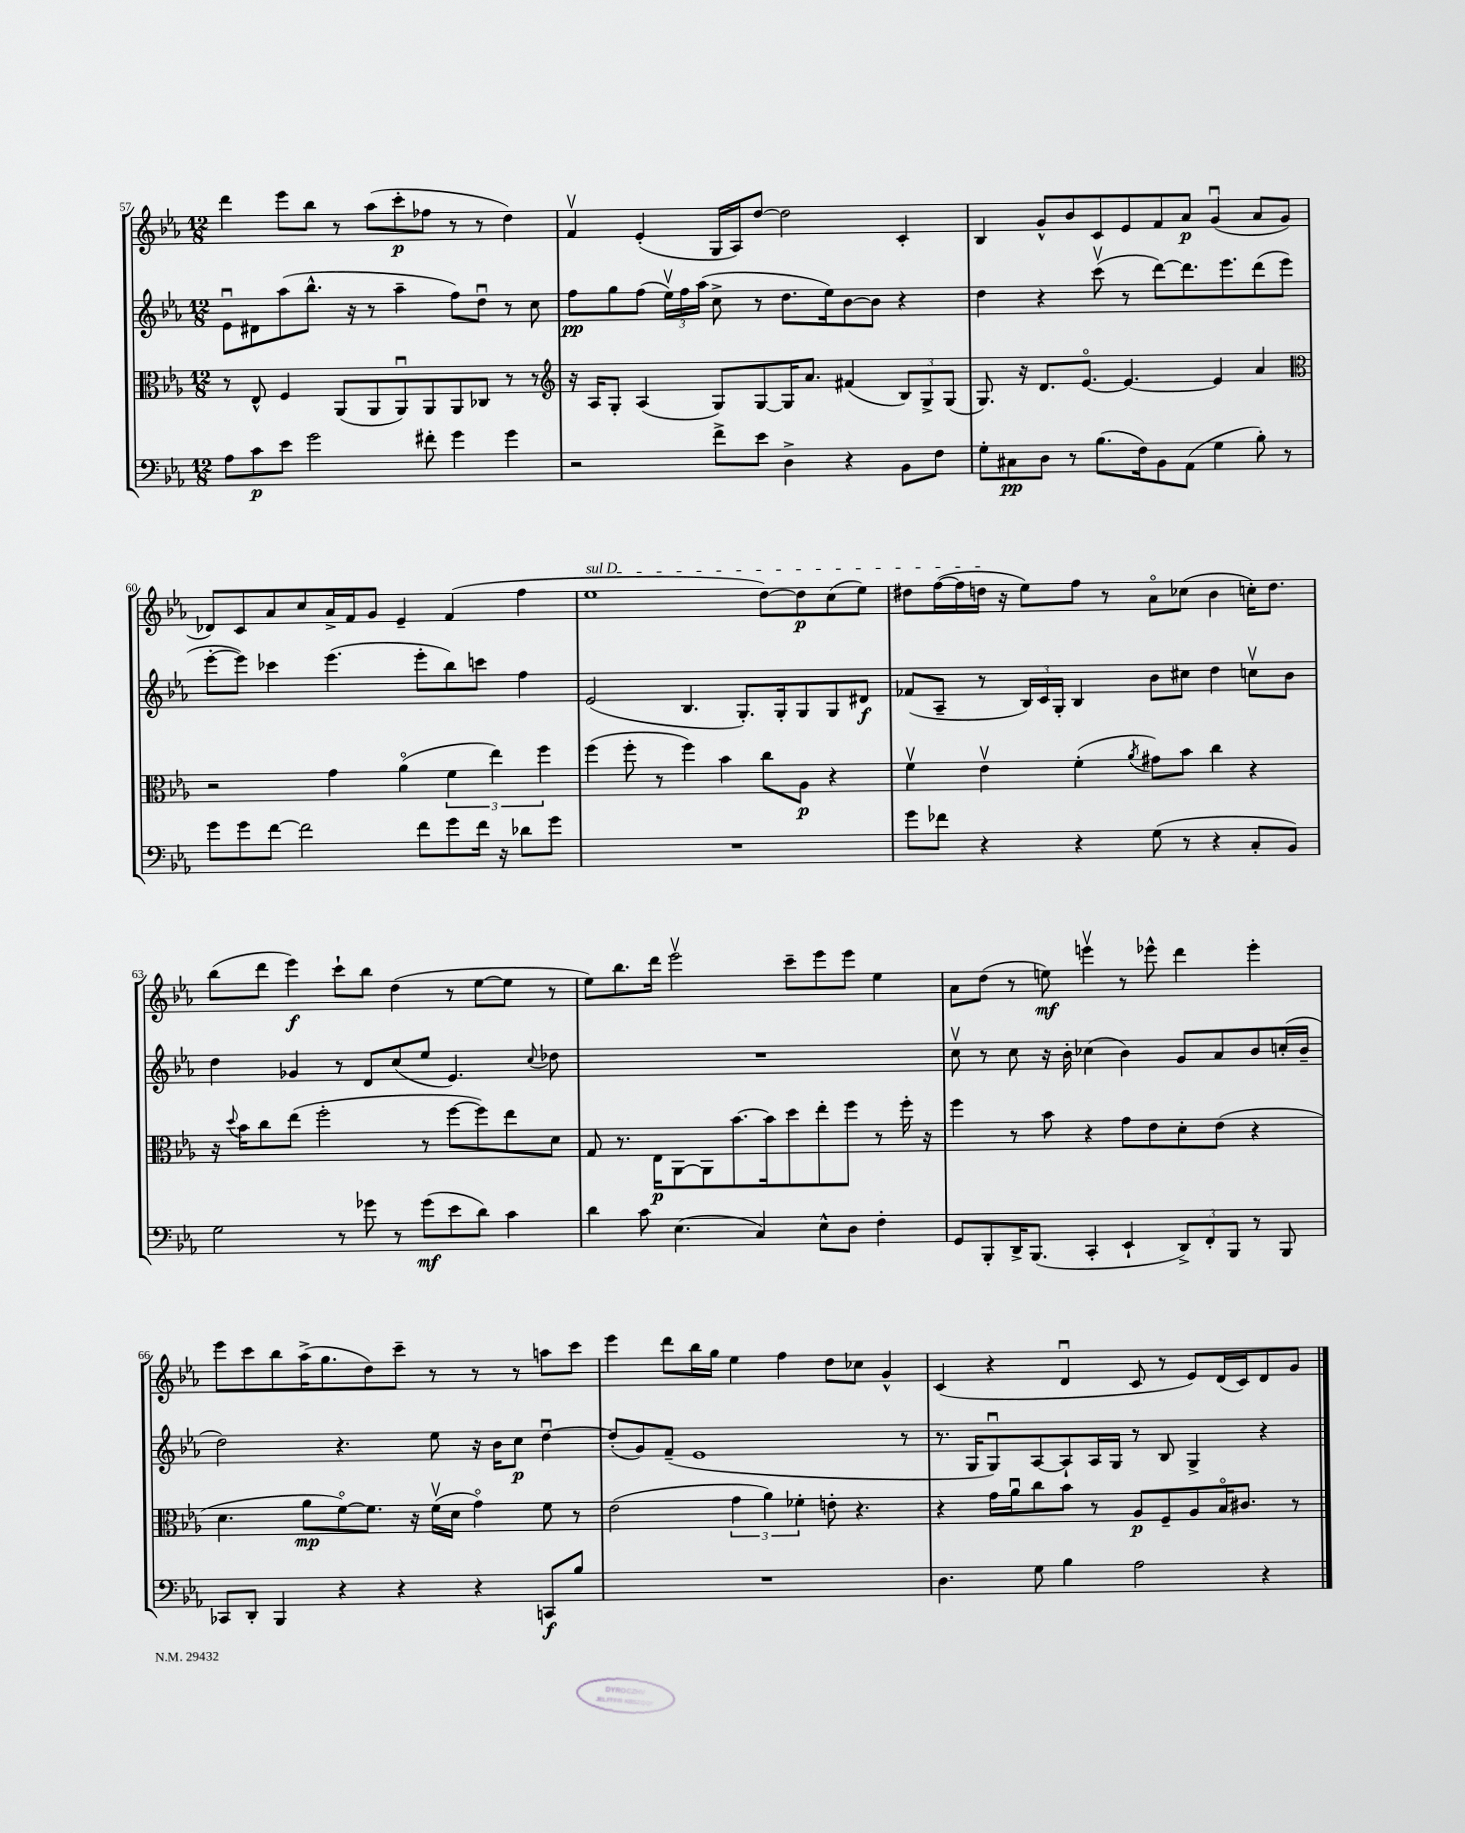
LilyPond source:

<<
\new StaffGroup <<
\new Staff = "s0" {
    \clef treble \key ees \major \numericTimeSignature \time 12/8
    \autoBeamOff d'''4 ees'''8[ bes''8] r8 aes''8[( c'''8-.\p fes''8] r8 r8 d''4) |
    f'4\upbow ees'4-.( g16[ aes16) d''8]~ d''2 c'4-. |
    bes4 g'8[-^ bes'8 c'8 ees'8 f'8 aes'8]\p g'4\downbow( aes'8[ g'8] |
    des'8[) c'8 aes'8 c''8 aes'16-> f'16 g'8] ees'4-- f'4( f''4 |
    \once \override TextSpanner.bound-details.left.text = \markup { \italic "sul D" } ees''1\startTextSpan d''8[~) d''8\p c''8( ees''8]) |
    dis''8[ f''16~( f''16 d''16]\stopTextSpan r16 ees''8[) f''8] r8 aes'8[\flageolet ces''8]( bes'4 c''16[-.) d''8.] |
    bes''8[( d'''8] ees'''4\f) c'''8[-! bes''8] d''4( r8 ees''8[~ ees''8] r8 |
    ees''8[) bes''8. d'''16] ees'''2\upbow c'''8[-- ees'''8 ees'''8] ees''4 |
    aes'8[ d''8]( r8 e''8\mf) e'''4\upbow r8 ees'''8-^ d'''4 ees'''4-. |
    ees'''8[ c'''8 bes''8 aes''16->( g''8. d''8) c'''8]-- r8 r8 r8 a''8[ c'''8] |
    ees'''4 d'''8[ bes''16 g''16] ees''4 f''4 d''8[ ces''8] g'4-^ |
    c'4( r4 d'4\downbow c'8 r8 ees'8[) d'16( c'16) d'8 g'8] \bar "|." |
}
\new Staff = "s1" {
    \clef treble \key ees \major \numericTimeSignature \time 12/8
    \autoBeamOff ees'8[\downbow dis'8 aes''8( bes''8.]-^ r16 r8 aes''4-- f''8[) d''8]\downbow r8 c''8 |
    f''8[\pp g''8 f''8]( \tuplet 3/2 { ees''16[\upbow) f''16 aes''16]( } c''8-> r8 d''8.[ ees''16) bes'8~ bes'8] r4 |
    d''4 r4 c'''8\upbow( r8 d'''8[~) d'''8. ees'''8. d'''8( ees'''8] |
    ees'''8[~-. ees'''8]) ces'''4 ees'''4.( ees'''8[-. bes''8) c'''8] f''4 |
    ees'2( bes4. g8.[-.) g16-. g8 g8 dis'8]\f |
    fes'8[( aes8]-- r8 \tuplet 3/2 { bes16[) c'16 g16]-. } bes4 bes'8[ cis''8] d''4 c''8[\upbow bes'8] |
    d''4 ges'4 r8 d'8[ c''8( ees''8] ees'4.) \appoggiatura { c''8 } des''8 |
    R1. |
    c''8\upbow r8 c''8 r16 bes'16-. ces''4( bes'4) g'8[ aes'8 bes'8 c''16-.( bes'16]-- |
    d''2) r4. ees''8 r16 bes'16[ c''8]\p d''4~\downbow |
    d''8[-.( g'8) f'8]--( ees'1 r8 |
    r8. g16[ g8\downbow) aes8~ aes8-! aes16 g16] r8 bes8 g4-> r4 \bar "|." |
}
\new Staff = "s2" {
    \clef alto \key ees \major \numericTimeSignature \time 12/8
    \autoBeamOff r8 ees8-^ f4 aes,8[( aes,8 aes,8\downbow) aes,8 aes,8 ces8] r8 r8 |
    \clef treble r16 aes16[ g8]-. aes4( g8[) g8~ g16 aes'8.] fis'4( \tuplet 3/2 { bes8[) g8-> g8]( } |
    g8.) r16 d'8.[ ees'8.]~\flageolet ees'4.~ ees'4 aes'4 |
    \clef alto r2 g'4 aes'4\flageolet( \tuplet 3/2 { f'4 ees''4) f''4 } |
    f''4( f''8-. r8 f''4) bes'4 c''8[ aes8]\p r4 |
    f'4\upbow ees'4\upbow f'4-.( \acciaccatura { aes'8 } gis'8[) bes'8] c''4 r4 |
    r16 \appoggiatura { d''8 } bes'16[ c''8 ees''8]( f''2-. r8 f''8[~ f''8) ees''8 d'8] |
    g8 r8. ees16[\p aes,8~ aes,8 bes'8.~ bes'16 d''8 ees''8-. f''8] r8 f''16-. r16 |
    f''4 r8 bes'8 r4 g'8[ ees'8 d'8-. ees'8]( r4 |
    d'4. aes'8[\mp f'8~\flageolet) f'8.] r16 f'16[\upbow( d'16] g'4\flageolet) f'8 r8 |
    ees'2( \tuplet 3/2 { g'4 aes'4) fes'4-. } e'8-. r4. |
    r4 g'16[ aes'16\downbow c''8 bes'8] r8 aes8[\p f8-- aes8 bes16\flageolet cis'8.] r8 \bar "|." |
}
\new Staff = "s3" {
    \clef bass \key ees \major \numericTimeSignature \time 12/8
    \autoBeamOff aes8[ c'8\p ees'8] g'2 fis'8-. g'4 g'4 |
    r2 f'8[-> ees'8] d4-> r4 bes,8[ f8] |
    g8[-. cis8\pp d8] r8 bes8.[( f16) bes,8 aes,8]( g4 bes8-.) r8 |
    g'8[ g'8 f'8]~ f'2 f'8[ g'8 f'16] r16 des'8[ g'8] |
    R1. |
    g'8[ fes'8] r4 r4 g8( r8 r4 c8[-. bes,8]) |
    g2 r8 ges'8 r8 ges'8[\mf( ees'8 d'8]) c'4 |
    d'4 c'8 ees4.( c4) ees8[-^ d8] f4-. |
    g,8[ bes,,8-. d,16-> bes,,8.]( c,4-. ees,4-! \tuplet 3/2 { d,8[->) f,8-. bes,,8] } r8 bes,,8 |
    ces,8[ d,8]-. bes,,4 r4 r4 r4 c,8[\f bes8] |
    R1. |
    d4. g8 bes4 aes2 r4 \bar "|." |
}
>>
>>
\layout { \context { \Score currentBarNumber = #57 } }
